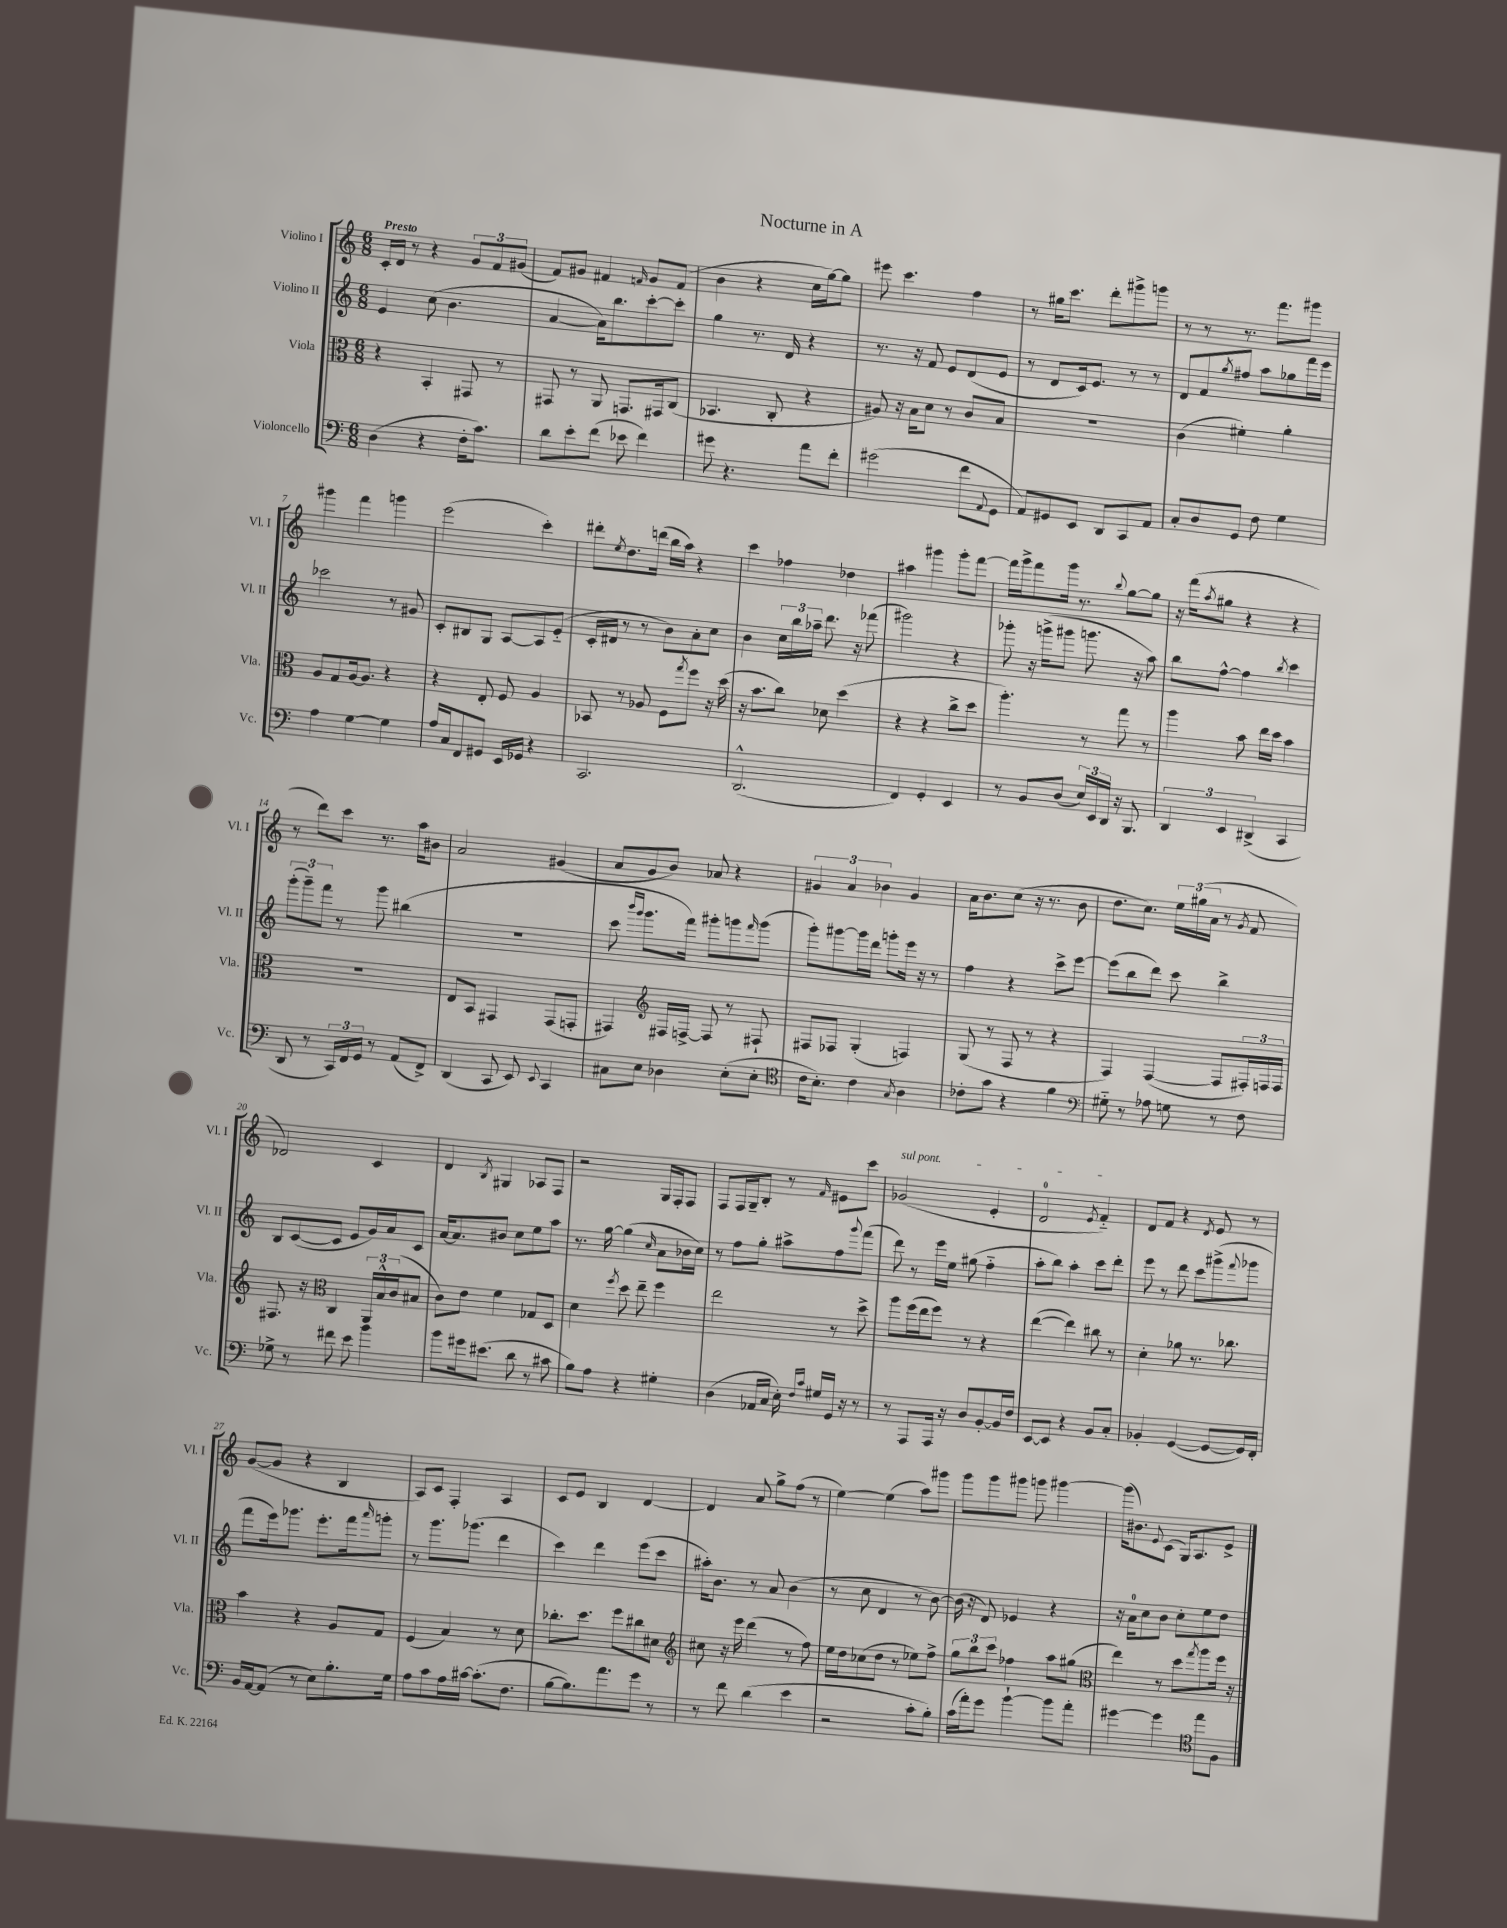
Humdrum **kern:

**kern	**kern	**kern	**kern
*part4	*part3	*part2	*part1
*staff4	*staff3	*staff2	*staff1
*I"Violoncello	*I"Viola	*I"Violino II	*I"Violino I
*I'Vc.	*I'Vla.	*I'Vl. II	*I'Vl. I
*clefF4	*clefC3	*clefG2	*clefG2
*k[]	*k[]	*k[]	*k[]
*M6/8	*M6/8	*M6/8	*M6/8
=1	=1	=1	=1
!	!	!	!LO:TX:a:B:t=Presto
(4D\	4r	4e/	16c'/LL
.	.	.	16d/JJ
.	.	.	8r
4r	4BB'/	(8cc\	4r
.	.	4.b\	.
16F'\KL	8GG#X/	.	12g/L
8.c\J)	.	.	.
.	.	.	12f/
.	8r	.	.
.	.	.	(12g#X/J
=2	=2	=2	=2
8d\L	8GG#X/	[4a/	8f/L)
8e'\	8r	.	8g#X/J
(8f\J	8AA/	16a\KL])	4f#X/
.	.	8.bb\	.
8e-X\	8.GGn/L	.	.
.	.	.	16qqfn/
4f\)	.	[8ccc'\	8g#/L
.	16GG#X/k	.	.
.	(8C/J	8ccc'\J]	(8f/J
=3	=3	=3	=3
8g#X\	4.BB-X/	4gg\	4b\
4.r	.	.	.
.	.	8.r	4r
.	8C'/	.	.
.	.	16d/	.
8a\L	4r	4r	16cc\LL
.	.	.	[16gg\J)
8f'\J	.	.	8gg\J]
=4	=4	=4	=4
(2g#X\	8A#X/)	8.r	8eee#X\
.	16r	.	4.ccc\
.	16B\KL	16r	.
.	8d\J	8f/	.
.	8r	8e/L	.
8f\L	8c/L	(8d/	4ff\
8qqAA/	.	.	.
8GG\J	8B/J	8e/J	.
=5	=5	=5	=5
8AA/L)	2.r	8r	8r
8GG#X/	.	8d/L	16gg#X\KL
.	.	.	8.ccc\J
8EE/J	.	16c/k)	.
.	.	8.e/J	.
8DD/L	.	.	8ddd'\L
8CC/	.	8r	8ggg#X^\
8AA/J	.	8r	8gggn\J
=6	=6	=6	=6
8C'/L	(4c\	8d/L	8r
8D/	.	8f/	8r
.	.	8qgg/	.
8GG/J	4f#X'\)	8ff#X/J	8.r
8F\	.	8aa\L	.
.	.	.	8.fff\L
4G\	4a'\	8gg-X\	.
.	.	16fff\L	8ggg#X\J
.	.	16eee\JJ	.
!!LO:LB:g=z
=7	=7	=7	=7
4A\	8A/L	2ccc-X\	4ggg#X\
.	8G/	.	.
[4G\	[16A/k	.	4fff\
.	8.A/J]	.	.
4G\]	4r	8r	4gggn\
.	.	8g#X/	.
=8	=8	=8	=8
16A/LL	4r	8c'/L	(2eee\
16C/J	.	.	.
8FF/	.	8B#X/	.
8GG#X/J	8E'/	8G/J	.
16EE/LL	8F/	[8A/L	.
16GG-X/JJ	.	.	.
4r	4A/	8A/]	4ccc'\)
.	.	(8e/J	.
=9	=9	=9	=9
2.CC/	8BB-X/	16c'/LL	8ddd#X'\L
.	.	16d#X/JJ	.
.	.	.	8qee/
.	8r	8r	8.dd\
.	8A-X/	8r	.
.	.	.	(16dddn\Jk
.	8F\L	8b\L)	16bb\LL
.	.	.	16aa\JJ)
.	8qgg/	.	.
.	8ff\J	8a'\	4r
.	16r	8cc\J	.
.	(16dd\	.	.
=10	=10	=10	=10
(2.DD^^/	16r	4b\	4ccc\
.	8.b\L	.	.
.	8cc\J)	24cc\LL	4ff-X\
.	.	24bb\	.
.	.	24aa-X~\JJ	.
.	8d-X\	8.ddd\	.
.	(4dd\	.	4dd-X\
.	.	16r	.
.	.	(8fff-X\	.
=11	=11	=11	=11
4FF/)	4r	2ggg#X\)	4aa#X\
4GG'/	4r	.	4ggg#X\
4EE/	8cc^\L	4r	8ggg#'\L
.	8dd\J	.	[8fff\J
=12	=12	=12	=12
8r	4.aa'\)	8ggg-X'\	16fff\LL]
.	.	.	16ggg^\J
8BB/L	.	16r	8fff\
.	.	(16gggn^\KL	.
(8D/J	.	8ggg#X\J	16ggg\Jk
.	.	.	8.r
24E/LL)	8r	8.gggn\	.
24EE/	.	.	.
24DD/JJ	.	.	.
.	.	.	8qqbb/
16r	8gg\	.	[8gg\L
8.BBB/	.	16r	.
.	8r	8aa\)	8gg\J]
=13	=13	=13	=13
6DD/	4aa\	8bb\L	16r
.	.	.	(16fff\KL
.	.	.	8qaa/
.	.	[8ff^^\J	8gg#X\J
6EE/	.	.	.
.	8b\	4ff\]	4r
(6DD#X^/	.	.	.
.	16ee\LL	.	.
.	16dd\JJ	.	.
.	.	8qbb/	.
4CC/	4b\	4ccc\	4r
!!LO:LB:g=z
=14	=14	=14	=14
8DD/	2.r	(12ggg'\L	8r
.	.	12ggg~\)	.
8r	.	.	8ddd\L)
.	.	12fff\J	.
24CC/LL)	.	8r	8ccc\J
24FF/	.	.	.
24GG/JJ	.	.	.
8r	.	8ggg\	8.r
(8AA/L	.	(4bb#X\	.
.	.	.	16aa\KL
8FF^/J)	.	.	8b#X\J
=15	=15	=15	=15
(4DD/	8E/L	2.r	2a/
.	8BB/J	.	.
8CC/	4GG#X/	.	.
8EE/)	.	.	.
8qqEE/	.	.	.
4CC/	(8GG#/L	.	(4g#X/
.	8GGn'/J	.	.
=16	=16	=16	=16
8C#X\L	4GG#X/)	8ccc\	8a/L
.	.	16qqbbb/LL	.
.	.	16qqggg/JJ	.
8E\J	.	8.ggg\L	8g/
*	*clefG2	*	*
4D-X\	16F#X/LL	.	8b/J)
.	[16Fn^/JJ	16fff\Jk)	.
.	8F/]	8ggg#X'\L	8a-X/
(8E'\L	8r	8gggn\	4r
.	.	16qqfff/	.
8E'\J	8F#X`/	(8ggg\J	.
=17	=17	=17	=17
*clefC4	*	*	*
16c\KL	8F#X/L	8ggg'\L)	6g#X/
8.B'\J)	.	.	.
.	8F-X/J	[8ggg#X\	.
.	.	.	6a/
4c\	(4G'/	16ggg#\L]	.
.	.	16ddd\JJ	.
.	.	.	6b-X\
.	.	8gggn'\L	.
8qG/	.	.	.
4A\	4Fn/)	16eee\Jk	4g#/
.	.	16r	.
.	.	8r	.
=18	=18	=18	=18
8c-X'\L	(8G/	4ff\	16a\KL
.	.	.	8.b\
8g\J	8r	.	.
4r	8F/	4r	(8cc\J
.	8r	.	16r
.	.	.	8.r
4f\	4r	8ccc^\L	.
.	.	[8eee\J	8b\
=19	=19	=19	=19
*clefF4	*	*	*
8G#X\	4F/)	(8eee\L]	8.dd\L
8r	.	8bb\	.
.	.	.	8.cc\J)
8A-X\	([4F/	8ddd\J)	.
8Gn\	.	8ccc\	24ee\LL
.	.	.	(24gg#X\
.	.	.	24a\JJ
8r	8F/L]	4bb^\	8r
.	.	.	8qg/
8F\	24F#X'/L)	.	8f/
.	24Fn/	.	.
.	24F/JJ	.	.
!!LO:LB:g=z
=20	=20	=20	=20
8G-X^\	8.F#X/	8B/L	2d-X/)
8r	.	([8c/	.
.	16r	.	.
*	*clefC3	*	*
8f#X\	4C/	8c/J]	.
8e\	.	8e/L	.
4b\	24AA/LL	16g/L)	4c/
.	24B^^/	.	.
.	.	16a/J	.
.	(24c/J	.	.
.	8B#X/J	8c/J	.
=21	=21	=21	=21
8b\L	8c\L)	[16a/KL	4d/
.	.	8.a/]	.
16g#X\k	8e\J	.	.
(8.e#X\J	.	.	.
.	.	.	8qB/
.	4f\	8b#X/J	4G#X/
8d\	.	8cc\L	.
8r	8G-X/L	8ee\	8A-X/L
8c#X\	8D/J	8aa\J	8F/J
=22	=22	=22	=22
8B\L)	4d\	8.r	2r
8A\J	.	.	.
.	.	[16gg\	.
.	8qff/	.	.
4r	8dd\	(4gg\]	.
.	8ee~\	.	.
.	.	16qqcc/	.
4G#X'\	4ff\	8a\L	16G/LL
.	.	.	16F'/J
.	.	16b-X\L	8F/J
.	.	16cc\JJ)	.
=23	=23	=23	=23
(4D\	2ee\	8r	8F/L
.	.	8ff\L	16F/L
.	.	.	16G~/J
16AA-X/LL	.	8gg'\J	8B'/J
16C/JJ	.	.	.
16E'\)	.	8aa#X^\L	8r
16qqF/LL	.	.	.
16qqc/JJ	.	.	.
16G#X/LL	.	.	.
.	.	.	16qqf/
16GG/JJ	8r	8ff\	8e#X\L
16r	.	.	.
.	.	8qqggg/	.
8r	8dd^\	(8fff\J	8ccc\J
=24	=24	=24	=24
!	!	!	!LO:TX:a:i:t=sul pont.
8r	8aa\L	8ddd\)	(2g-X/
8AAA/L	(16ff\L	8r	.
.	16ee\J	.	.
16AAA/Jk	8ff\J)	16eee\LL	.
16r	.	16ee\JJ	.
8D/L	8r	(8gg#X\	.
[8BB'/	4r	4ff\	4e'/
16BB/L]	.	.	.
16F/JJ	.	.	.
=25	=25	=25	=25
[8EE/L	([4ee\	8aa'\L	2d/
8EE/J]	.	8bb\J)	.
4r	4ee\])	4aa'\	.
.	.	.	8qe/
8BB/L	8cc#X\	8ccc\L	4f/)
8C'/J	8r	8ddd'\J	.
=26	=26	=26	=26
4BB-X'/	4d'\	8eee\	8d/L
.	.	8r	8f/J
([4GG/	8a-X\	8ddd\	4r
.	8.r	8ccc\L	.
.	.	.	8qd/
8GG/L_	.	(8ggg#X^\	8e/
.	8.cc-X\	.	.
.	.	8qqfff/	.
16GG/L])	.	8ggg-X\J	8r
16FF'/JJ	.	.	.
!!LO:LB:g=z
=27	=27	=27	=27
16BB/LL	4b\	8fff\L	([8g/L
[16AA/J	.	.	.
(8AA/J]	.	16eee\k)	8g/J]
.	.	8.ggg-X\J	.
8r	4r	.	4r
8E\L)	.	8.eee'\L	.
8.B'\	8A/L	.	4B/
.	.	16fff\k	.
.	.	16qqaaa/	.
.	8G/J	8gggn'\J	.
16G\Jk	.	.	.
=28	=28	=28	=28
8A\L	(4F/	8r	8A/L)
8c\	.	8.ggg\L	8c/J
16A\L	4B/)	.	4F'/
[16c#X\JJ	.	(8.ggg-X\J	.
(8.c#'\L]	.	.	.
.	8r	4ddd\	4A/
8.F\J	.	.	.
.	8d\	.	.
=29	=29	=29	=29
[8B\L	8.cc-X'\L	4ccc\)	8c/L
8.B\])	.	.	8e/J
.	8.dd\J	.	.
.	.	4ddd\	4B/
8.a\	.	.	.
.	8ff\L	.	.
8g\J	8cc#X\	(8eee\L	[4d/
8r	8d#X\J	8ccc\J	.
=30	=30	=30	=30
*	*clefG2	*	*
8r	8cc#X\	16aa#X'\KL)	4d/]
.	.	8.b\J	.
8f\	16r	.	.
.	16eee\	.	.
(4d\	(4ddd\	8r	8a/
.	.	8a/	8gg^\L
4e\	8r	(4b\	(8ff\J
.	8ff\)	.	8r
=31	=31	=31	=31
2r	16ee\LL	8r	[4ee\)
.	16dd\J	.	.
.	(8cc-X\	8cc\	.
.	8dd\J	4d/	(4ee\]
.	8r	.	.
8c'\L	8ee-X\L)	8r	8aa\L)
8B'\J)	8ff^\J	[8b\)	8ggg#X\J
=32	=32	=32	=32
(16c\LL	12gg\L	(16b\]	8ggg\L
16a'\J)	.	16r	.
.	12bb\	.	.
8g\J	.	8d/)	8ggg\
.	12ccc\J	.	.
[4b`\	4ff-X\	4e-X/	8ggg#X\J
.	.	.	8gggn\
8b\L]	8aa\L	4r	[4ggg#X\
8a'\J	(8gg#X\J	.	.
=33	=33	=33	=33
*	*clefC3	*	*
[4g#X\	4ee\)	16r	(16ggg#\KL]
.	.	16a\KL	8.b#X\)
.	.	8cc\	.
.	.	.	8qqe/
4g#\]	8r	8b\J	(8c\J
.	8dd\L	8cc'\L	16G/KL)
.	.	.	8.A/
*clefC4	*	*	*
.	8qgg/	.	.
8ee\L	8aa\	8ee\	.
8F\J	16ff\Jk	8dd\J	8e^/J
.	16r	.	.
==	==	==	==
*-	*-	*-	*-
